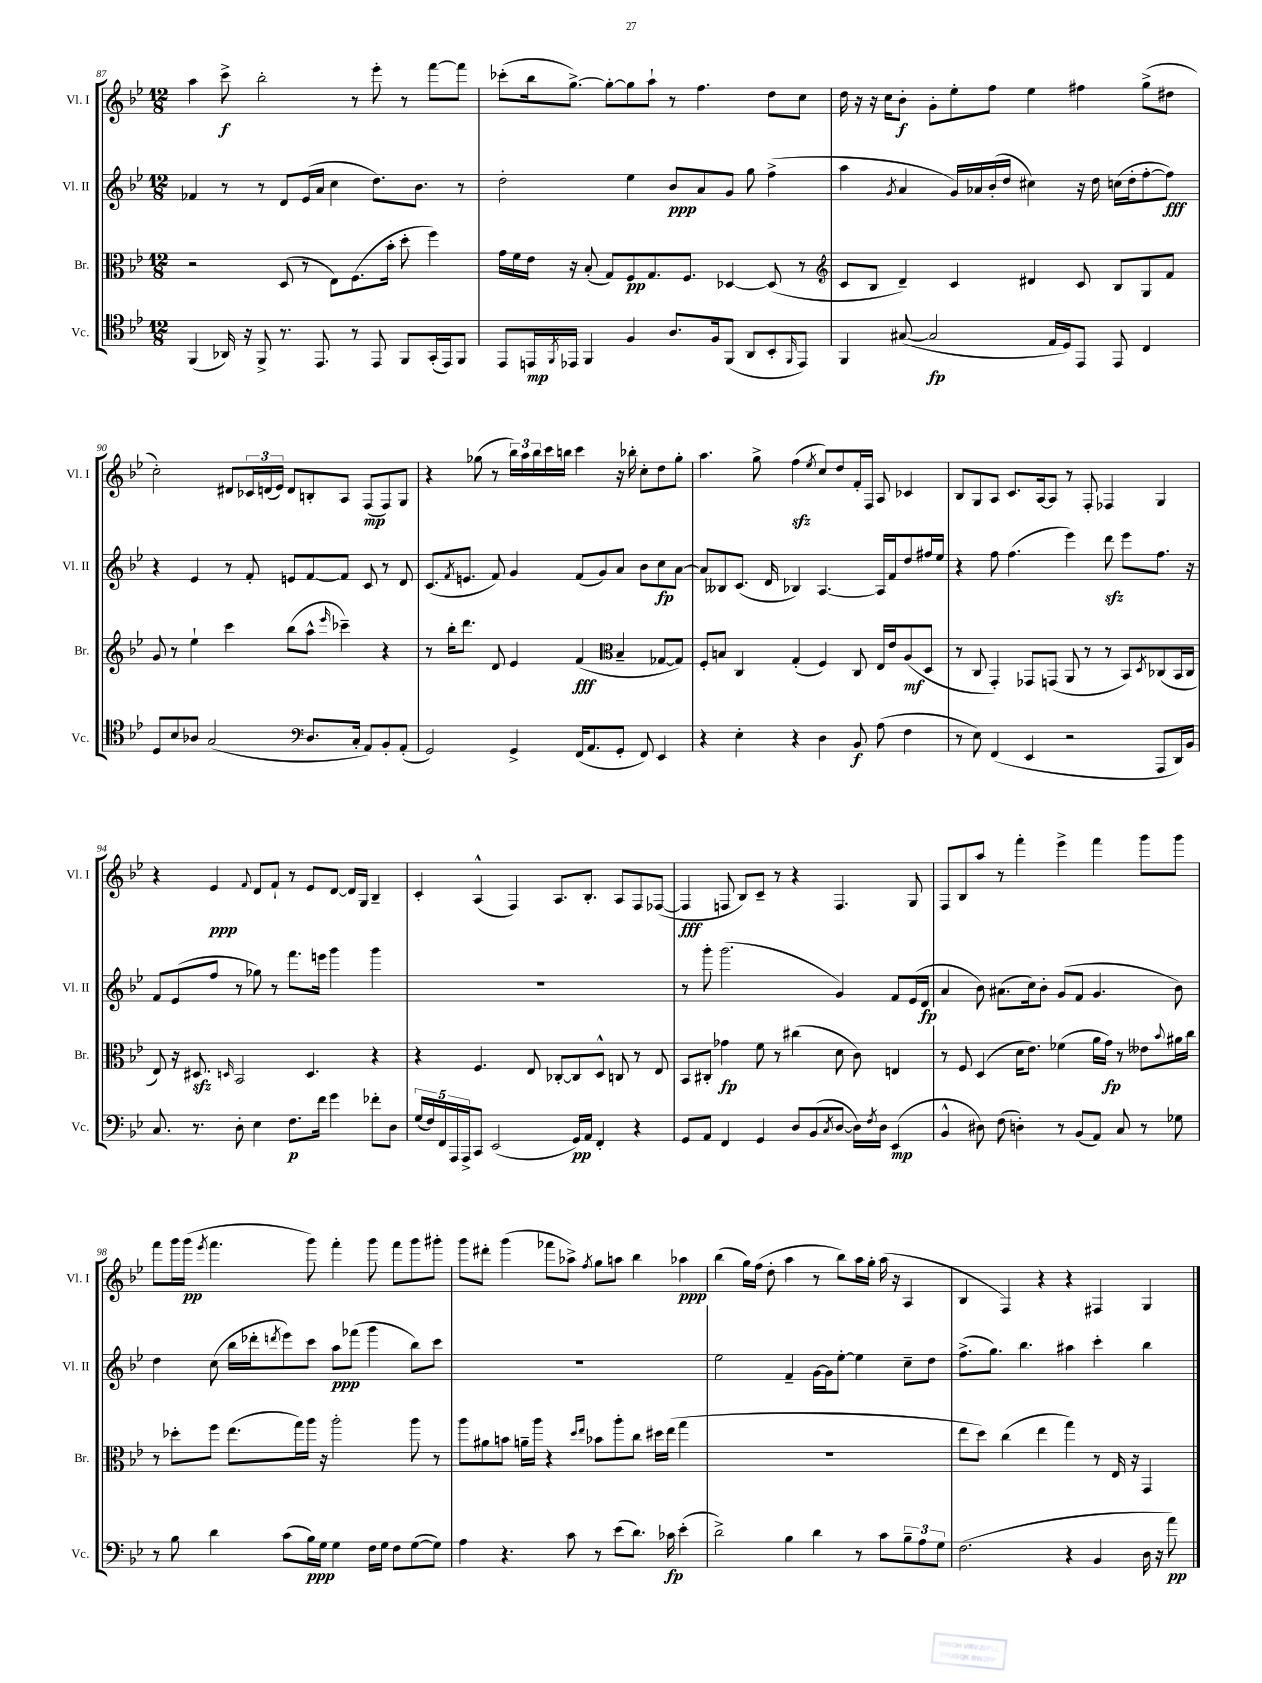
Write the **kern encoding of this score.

**kern	**kern	**kern	**kern
*staff4	*staff3	*staff2	*staff1
*clefC4	*clefC3	*clefG2	*clefG2
*k[b-e-]	*k[b-e-]	*k[b-e-]	*k[b-e-]
*M12/8	*M12/8	*M12/8	*M12/8
(4FF/	2r	4f-/	4aa\
16AA-/)	.	8r	8ccc^\
16r	.	.	.
8FF^/	.	8r	2bb-'\
8.r	(8D/	8d/L	.
.	8r	(16e-/L	.
8.EE-/	.	16a/JJ	.
.	8E-\L)	4cc\	.
8r	(8.F\	.	8r
8EE-/	.	8.dd\L)	8eee-'\
.	16b-'\Jk	.	.
8FF/L	8dd'\	.	8r
.	.	8.b-\J	.
(16GG'/L	4ff\)	.	[8fff\L
16EE-/J)	.	.	.
8FF/J	.	8r	8fff\]J
=	=	=	=
8EE-/L	16g\LL	2dd'\	(8ccc-'\L
.	16f\	.	.
16EE/L	16e-\JJ	.	16bb-\k
8qFF/	.	.	.
16EE-/JJ	16r	.	[8.gg^\J)
4FF/	(8B-'/	.	.
.	8G/L)	.	8gg'\_L
4F/	8F/	4ee-\	8gg\]
.	8.G/	.	8aa`\J
8.A/L	.	8b-/L	8r
.	8.F/J	.	.
.	.	8a/	4.ff\
16F/k	.	.	.
(8FF/J	[4D-/	8g/J	.
8AA/L	.	8gg\	.
8BB-'/	(8D-/]	(4ff^\	8dd\L
16qqFF/	.	.	.
8EE-/J)	8r	.	8cc\J
=	=	=	=
*	*clefG2	*	*
4FF/	8c/L	4aa\	16dd\
.	.	.	16r
.	8B-/J	.	16r
.	.	.	16cc\LK
.	.	8qg/	.
([8G#/	4d~/)	4a/	8b-'\J
2G#/]	.	.	8g'\L
.	4c/	16g/LL)	8ee-'\
.	.	16a-/	.
.	.	(16b-'/	8ff\J
.	.	16dd/JJ	.
.	4d#/	4cc#\)	4ee-\
16E-/LL	.	.	.
16D/J)	.	.	.
8EE-/J	8c/	16r	4ff#\
.	.	16dd\	.
8EE-/	8B-/L	(16cc\LL	.
.	.	16dd'\J	.
4C/	8G/	[8ff'\	(8gg^\L
.	8f/J	8ff\]J)	8dd#\J
=	=	=	=
8D/L	8g/	4r	2cc'\)
8B-/	8r	.	.
8A-/J	4ee-`\	4e-/	.
(2G/	.	.	.
.	4ccc\	8r	8d#/L
.	.	8f'/	24c-/L
.	.	.	(24d/
.	.	.	24e-/JJ)
.	(8bb-\L	8e/L	8d/L
*clefF4	*	*	*
8.D/L	8aa^^\J	[8f/	8B'/
.	16qqeee-/	.	.
.	4ccc-~\)	8f/]J	8A/J
16C'/Jk	.	.	.
8AA/L)	.	8c/	(8F/L
8BB-'/	4r	8r	8F/)
(8AA'/J	.	8d/	8G/J
=	=	=	=
2GG/)	8r	(8.c/L	4r
.	16bb-'\LK	.	.
.	.	8qf/	.
.	8.ddd\J	8.e/J	.
.	.	.	(8gg-\
.	8d/	8f/)	8r
4GG^/	4e-/	4g/	24bb-\LL)
.	.	.	24aa\
.	.	.	24bb-\
.	.	.	16ccc\
.	.	.	16bb\JJ
(16FF/LK	(4f/	(8f/L	4ccc\
8.AA/	.	.	.
.	.	8g/)	.
*	*clefC3	*	*
8GG'/J	4B-~/	8a/J	16r
.	.	.	16bb-'\
8FF/)	.	8b-\L	8cc'\L
4EE-/	[8G-/L	8cc\	8dd\
.	8G-/]J)	[8a\J	8gg-'\J
=	=	=	=
4r	8F'/L	8a/]L	4.aa\
.	8B/J	8B--/	.
4E-'\	4C/	(8.c/J	.
.	.	.	8gg^\
.	.	16d/	.
4r	(4G'/	4B-/)	(4ff\
.	.	.	8qee-/
4D\	4F/)	[4.A/	8cc/L)
.	.	.	8dd/
8BB-/	8C/	.	16f'/L
.	.	.	16F/JJ
(8A\	16E-/LL	16A/]LL	8A/
.	16e-/J	16f/J	.
4F\	(8A/	8dd/	4c-/
.	8D/J	16ff#/L	.
.	.	16ee-/JJ	.
=	=	=	=
8r	8r	4r	8B-/L
8E-\)	8C/	.	8G/
(4FF/	4GG'/)	8ff\	8A/J
.	.	(4.ff\	8.c/L
4EE-/	8GG-/L	.	.
.	.	.	[16A/k
.	(8GG/J	.	8A/]J
2r	8AA/	4eee-\)	8r
.	8r	.	8F'/
.	8r	8ddd\	4F-/
.	8BB-/L)	8eee-\L	.
.	8qD/	.	.
8AAA/L	(8C-/	8.ff\J	4G/
16DD/L)	16BB-/L	.	.
16BB-/JJ	16C-/JJ	16r	.
=	=	=	=
8.C/	8E-/)	8f/L	4r
.	16r	(8e-/	.
8.r	8.D#/	.	.
.	.	8ff/J	4e-/
.	16qqD/	.	.
8D'\	2BB-/	8r	.
.	.	.	8qqf/
4E-\	.	8gg-\)	8d/L
.	.	8r	8f`/J
8.F\L	.	8.fff\L	8r
.	4.D/	.	8e-/L
16f\Jk	.	16eee\Jk	.
4g\	.	4ggg\	[8d/J
.	.	.	16d/]LL
.	.	.	16G/JJ
8f-'\L	4r	4ggg\	4B-~/
8D\J	.	.	.
=	=	=	=
(20G/LL	4r	1.r	4c'/
20F/)	.	.	.
20FF/	.	.	.
20AAA/	.	.	.
20AAA^/J	.	.	.
8CC/J	4.F/	.	(4A^^/
(2EE-/	.	.	.
.	.	.	4F/)
.	8E-/	.	.
.	[8C-'/L	.	8.A/L
16GG/LL)	8C-/]	.	.
16AA/JJ	.	.	8.B-'/J
4FF'/	8D^^/J	.	.
.	8C/	.	8A/L
4r	8r	.	8F/
.	8E-/	.	([8F-/J
=	=	=	=
8GG/L	8BB-/L	8r	4F-/]
8AA/J	8C#'/J	8ggg'\	.
4FF/	4g-\	(2.ggg\	8F/
.	.	.	8B-/L)
4GG/	8f\	.	8c~/J
.	8r	.	8r
8D/L	(4cc#\	.	4r
(8BB-/	.	.	.
8qC/	.	.	.
[8D/J	8d\	4g/)	4.F/
16D\]LL)	8c\)	.	.
8qF/	.	.	.
16D\JJ	.	.	.
(4EE-/	4E/	8f/L	.
.	.	(16e-/L	8G/
.	.	16d/JJ	.
=	=	=	=
4BB-^^/	8r	4a/	8F/L
.	8F/	.	8B-/
8D#\)	(4D/	8b-\)	8aa/J
(8F\	.	(8.a#\L	8r
4D'\)	16d\LK	.	4fff'\
.	8.e-\J)	16cc\k)	.
.	.	8b-'\J	.
8r	(4f-\	(8g/L	4eee-^\
(8BB-/L	.	8f/J	.
8AA/J)	16a\LL	4.g/	4fff\
.	16g\JJ)	.	.
8C/	8r	.	.
8r	8e--\L	.	8ggg\L
.	8qqb-/	.	.
8G-\	16a#\L	8b-\)	8ggg\J
.	16cc\JJ	.	.
=	=	=	=
8r	8r	4dd\	8fff\L
8B-\	8dd-'\L	.	16ggg\L
.	.	.	(16ggg\JJ
.	.	.	8qeee-/
4d\	8ff\J	(8cc\	4.fff\
.	(8.ee-\L	16bb-\LL	.
.	.	16ddd-'\J	.
.	.	8qddd/	.
(8c\L	.	8eee-\)	.
.	16gg\L)	.	.
16B-\L)	16aa\JJ	8ccc\J	8ggg\)
16G\JJ	16r	.	.
4G\	2aa'\	8aa\L	4fff'\
.	.	(8fff-\J	.
16F\LL	.	4ggg\	8ggg\
16G\JJ	.	.	.
8F\L	.	.	8fff\L
([8G\	8aa\	8bb-\L)	8ggg\
8G\]J)	8r	8ccc\J	8ggg#'\J
=	=	=	=
4A\	8aa\L	1.r	8ggg\L
.	8a#\	.	8ddd#'\J
4.r	8b\J	.	(4ggg\
.	16a~\LL	.	.
.	16aa\JJ	.	.
.	4r	.	8fff-\L
8c\	.	.	8aa-^\J)
.	16qqdd/LL	.	.
.	16qqee-/JJ	.	8qff/
8r	8b-\L	.	8gg\L
(8e-\L	8aa'\	.	8aa\J
8.d\J)	8cc\J	.	4bb-\
.	16dd#\LL	.	.
16c-\	(16ee-\JJ	.	.
(4e-'\	4gg\	.	4aa-\
=	=	=	=
2d^\)	1.r	2ee-\	(4bb-\
.	.	.	16gg\LL)
.	.	.	(16ff\JJ
.	.	.	8dd'\
4B-\	.	4f~/	4aa\
4d\	.	[16g\LL	8r
.	.	16g\]J	.
.	.	[8ee-'\J	8bb-\L)
8r	.	4ee-\]	16aa\L
.	.	.	16gg'\JJ
8c\L	.	.	(16aa\
.	.	.	16r
12B-~\	.	8cc~\L	4A/
12A\	.	.	.
.	.	8dd\J	.
12G\J	.	.	.
=	=	=	=
(2.F\	8ee-\L	(8.ff^\L	4B-/
.	8dd\J)	.	.
.	.	8.gg\J)	.
.	(4cc\	.	4F/)
.	.	4.bb-\	.
.	4ee-\	.	4r
4r	4gg\)	4aa#\	4r
4BB-/	8r	4ccc'\	4F#/
.	16E-/	.	.
.	16r	.	.
16D\	4GG/	4bb-\	4G/
16r	.	.	.
8a\)	.	.	.
==	==	==	==
*-	*-	*-	*-
